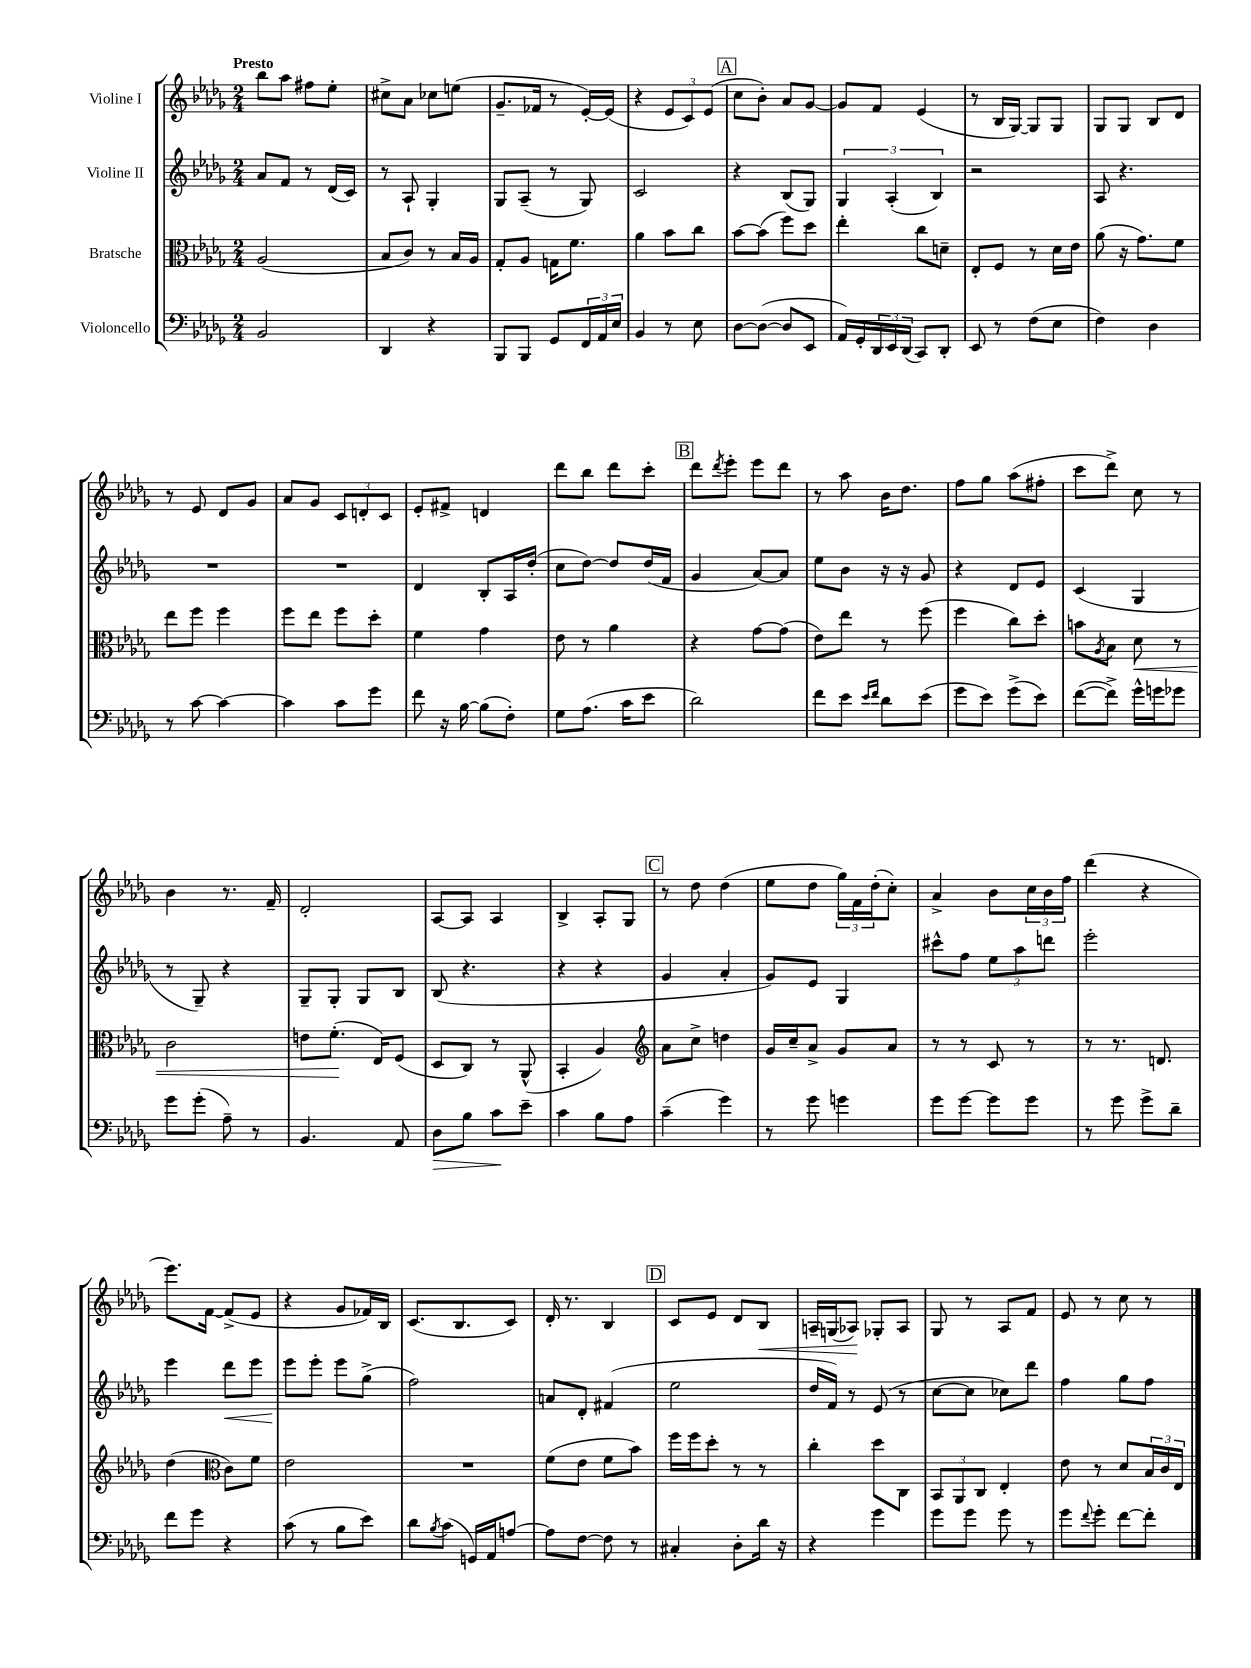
<<
\new StaffGroup <<
\new Staff = "s0" \with { instrumentName = "Violine I" } {
    \clef treble \key des \major \numericTimeSignature \time 2/4 \tempo "Presto"
    bes''8 aes''8 fis''8 ees''8-. |
    cis''8-> aes'8 ces''8 e''8( |
    ges'8.-- fes'16 r8 ees'16~-.) ees'16( |
    r4 \tuplet 3/2 { ees'8 c'8) ees'8( } |
    \mark \markup { \box "A" } c''8 bes'8-.) aes'8 ges'8~ |
    ges'8 f'8 ees'4( |
    r8 bes16 ges16~) ges8 ges8 |
    ges8 ges8 bes8 des'8 |
    r8 ees'8 des'8 ges'8 |
    aes'8 ges'8 \tuplet 3/2 { c'8 d'8-. c'8 } |
    ees'8-. fis'8-> d'4 |
    des'''8 bes''8 des'''8 c'''8-. |
    \mark \markup { \box "B" } des'''8 \acciaccatura { des'''8 } ees'''8-. ees'''8 des'''8 |
    r8 aes''8 bes'16 des''8. |
    f''8 ges''8 aes''8( fis''8-. |
    c'''8 des'''8->) c''8 r8 |
    bes'4 r8. f'16-- |
    des'2-. |
    aes8~ aes8 aes4 |
    bes4-> aes8-. ges8 |
    \mark \markup { \box "C" } r8 des''8 des''4( |
    ees''8 des''8 \tuplet 3/2 { ges''16) f'16 des''16-.( } c''8-.) |
    aes'4-> bes'8 \tuplet 3/2 { c''16 bes'16 f''16 } |
    des'''4( r4 |
    ees'''8.) f'16~ f'8->( ees'8 |
    r4 ges'8 fes'16) bes16 |
    c'8.( bes8. c'8) |
    des'16-. r8. bes4 |
    \mark \markup { \box "D" } c'8 ees'8 des'8 bes8\< |
    a16-- g16( aes8\!) ges8-. aes8 |
    ges8 r8 aes8 f'8 |
    ees'8 r8 c''8 r8 \bar "|." |
}
\new Staff = "s1" \with { instrumentName = "Violine II" } {
    \clef treble \key des \major \numericTimeSignature \time 2/4
    aes'8 f'8 r8 des'16( c'16) |
    r8 aes8-! ges4-. |
    ges8 aes8--( r8 ges8) |
    c'2 |
    \mark \markup { \box "A" } r4 bes8( ges8) |
    \tuplet 3/2 { ges4 aes4-.( bes4) } |
    r2 |
    aes8 r4. |
    R2 |
    R2 |
    des'4 bes8-. aes16 des''16-.( |
    c''8 des''8~) des''8 des''16( f'16 |
    \mark \markup { \box "B" } ges'4 aes'8~) aes'8 |
    ees''8 bes'8 r16 r16 ges'8 |
    r4 des'8 ees'8 |
    c'4( ges4 |
    r8 ges8--) r4 |
    ges8-- ges8-. ges8 bes8 |
    bes8( r4. |
    r4 r4 |
    \mark \markup { \box "C" } ges'4 aes'4-. |
    ges'8) ees'8 ges4 |
    cis'''8-^ f''8 \tuplet 3/2 { ees''8 aes''8 d'''8 } |
    ees'''2-. |
    ees'''4 des'''8\< ees'''8 |
    ees'''8\! ees'''8-. ees'''8 ges''8->( |
    f''2) |
    a'8 des'8-. fis'4( |
    \mark \markup { \box "D" } ees''2 |
    des''16 f'16) r8 ees'8( r8 |
    c''8~ c''8 ces''8) des'''8 |
    f''4 ges''8 f''8 \bar "|." |
}
\new Staff = "s2" \with { instrumentName = "Bratsche" } {
    \clef alto \key des \major \numericTimeSignature \time 2/4
    aes2( |
    bes8 c'8) r8 bes16 aes16 |
    ges8-. aes8 g16 f'8. |
    aes'4 bes'8 c''8 |
    \mark \markup { \box "A" } bes'8~ bes'8( f''8) des''8 |
    ees''4-. c''8 d'8-- |
    ees8-. f8 r8 des'16 ees'16 |
    aes'8( r16 ges'8.) f'8 |
    ees''8 f''8 f''4 |
    f''8 ees''8 f''8 des''8-. |
    f'4 ges'4 |
    ees'8 r8 aes'4 |
    \mark \markup { \box "B" } r4 ges'8~ ges'8( |
    ees'8) ees''8 r8 f''8( |
    f''4 c''8) des''8-. |
    b'8 \acciaccatura { aes8 } bes8 des'8\< r8 |
    c'2 |
    e'8 f'8.-.\!( ees16) f8( |
    des8 c8) r8 aes,8-^( |
    bes,4-. aes4) |
    \mark \markup { \box "C" } \clef treble aes'8 c''8-> d''4 |
    ges'16 c''16-- aes'8-> ges'8 aes'8 |
    r8 r8 c'8 r8 |
    r8 r8. d'8. |
    des''4( \clef alto c'8) f'8 |
    ees'2 |
    R2 |
    f'8( ees'8 f'8 bes'8) |
    \mark \markup { \box "D" } f''16 f''16 des''8-. r8 r8 |
    c''4-. des''8 c8 |
    \tuplet 3/2 { bes,8 aes,8 c8 } ees4-. |
    ees'8 r8 des'8 \tuplet 3/2 { bes16 c'16 ees16 } \bar "|." |
}
\new Staff = "s3" \with { instrumentName = "Violoncello" } {
    \clef bass \key des \major \numericTimeSignature \time 2/4
    bes,2 |
    des,4 r4 |
    bes,,8 bes,,8 ges,8 \tuplet 3/2 { f,16 aes,16 ees16 } |
    bes,4 r8 ees8 |
    \mark \markup { \box "A" } des8~ des8~( des8 ees,8 |
    aes,16) ges,16-. \tuplet 3/2 { des,16 ees,16 des,16( } c,8) des,8-. |
    ees,8 r8 f8( ees8 |
    f4) des4 |
    r8 c'8~ c'4~ |
    c'4 c'8 ges'8 |
    f'8 r16 bes16~ bes8( f8-.) |
    ges8 aes8.( c'16 ees'8 |
    \mark \markup { \box "B" } des'2) |
    f'8 ees'8 \grace { ees'16 f'16 } des'8 ees'8( |
    ges'8 ees'8) ges'8->( ees'8) |
    f'8~( f'8->) ges'16-^ g'16 ges'8 |
    ges'8 ges'8-.( aes8--) r8 |
    bes,4. aes,8 |
    des8\> bes8 c'8\! ees'8-- |
    c'4 bes8 aes8 |
    \mark \markup { \box "C" } c'4--( ges'4) |
    r8 ges'8 g'4 |
    ges'8 ges'8~ ges'8 ges'8 |
    r8 ges'8 ges'8-> des'8-- |
    f'8 ges'8 r4 |
    c'8( r8 bes8 ees'8) |
    des'8 \acciaccatura { bes8 } c'8( g,16) aes,16 a8~ |
    a8 f8~ f8 r8 |
    \mark \markup { \box "D" } cis4-. des8-. des'16 r16 |
    r4 ges'4 |
    ges'8 ges'8 ges'8 r8 |
    ges'8 \appoggiatura { f'8 } ges'8-. f'8~ f'8-. \bar "|." |
}
>>
>>
\layout { \context { \Score \remove "Bar_number_engraver" } }
